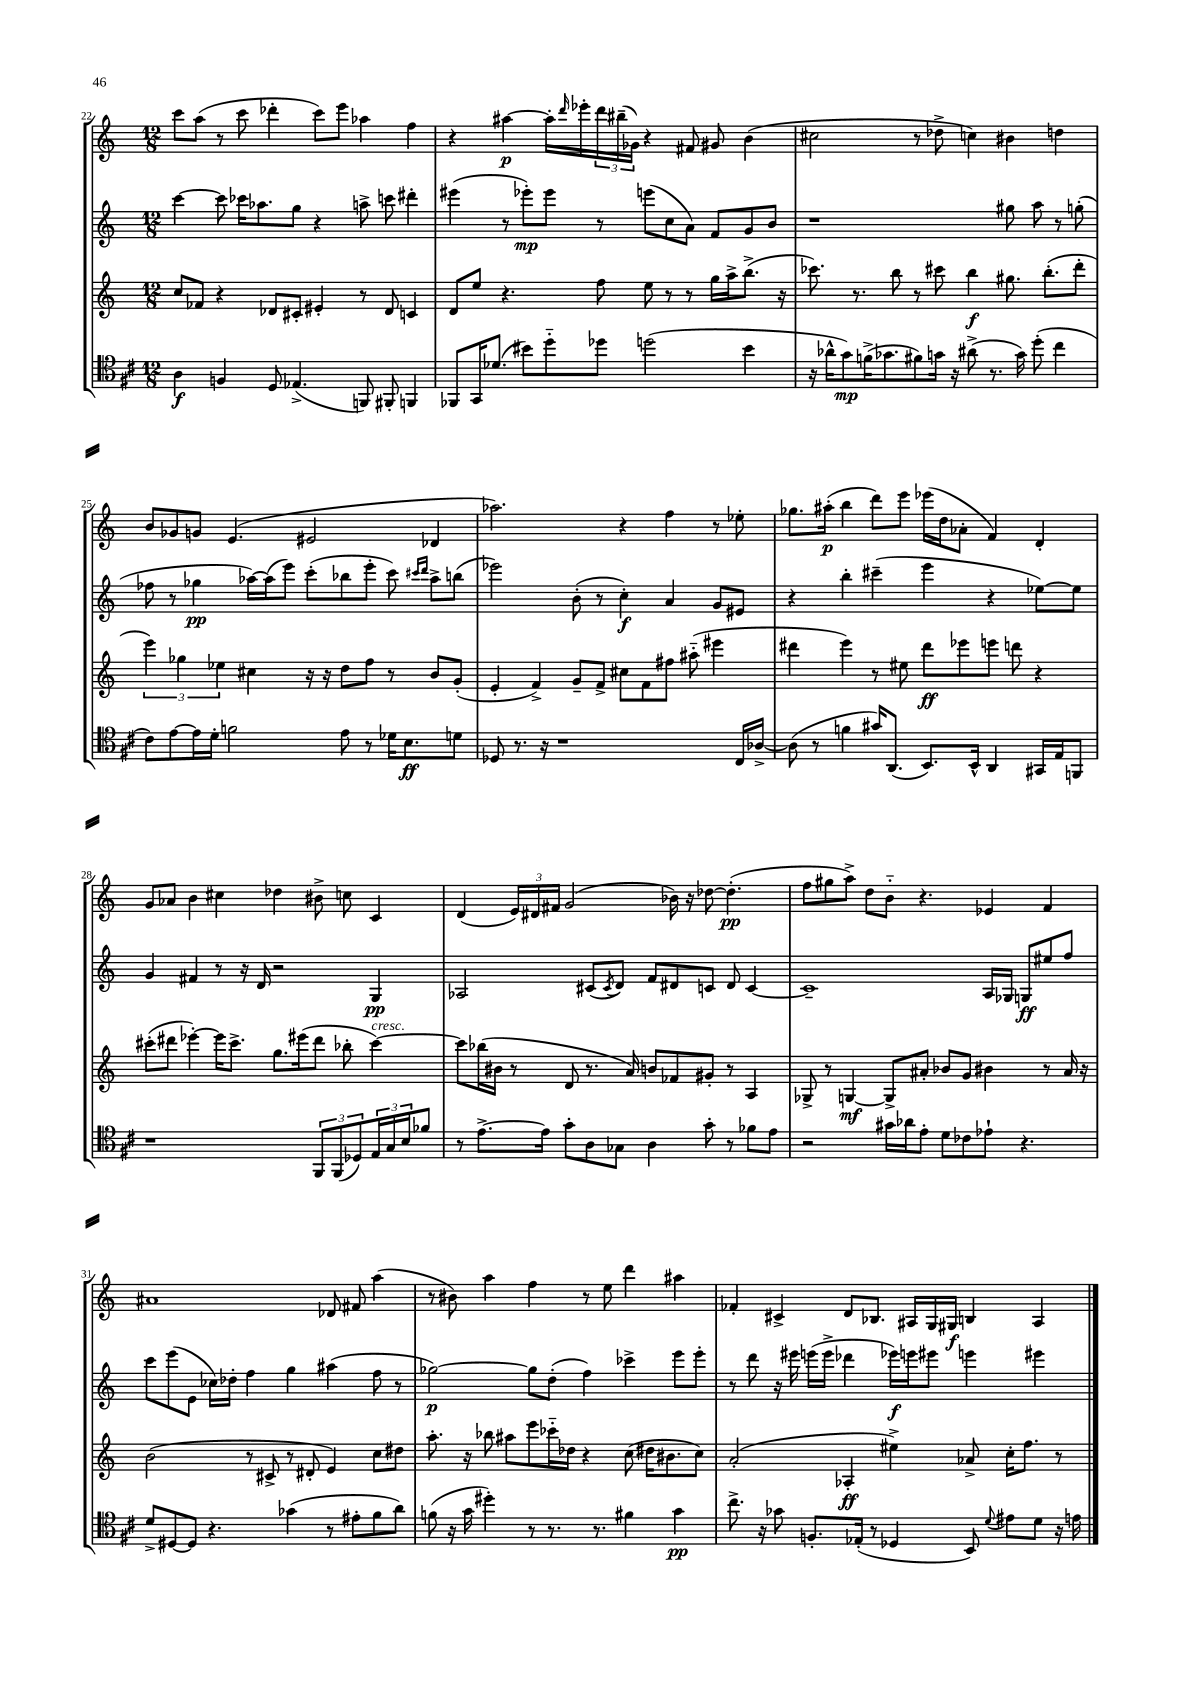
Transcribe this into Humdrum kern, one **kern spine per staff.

**kern	**kern	**kern	**kern
*staff4	*staff3	*staff2	*staff1
*clefC4	*clefG2	*clefG2	*clefG2
*k[f#c#]	*k[]	*k[]	*k[]
*M12/8	*M12/8	*M12/8	*M12/8
4A	8cc	[4ccc	8ccc
.	8f-	.	(8aa
4F	4r	8ccc]	8r
.	.	16ccc-	8ccc
.	.	8.aa-	.
8D	8d-	.	4ddd-'
(4.E-^	8c#'	8gg	.
.	4e#'	4r	8ccc)
.	.	.	8eee
8FF)	8r	8aa^	4aa-
8FF#'	8d-	8ccc	.
4FF	4c	4ddd#'	4ff
=	=	=	=
8FF-	8d	(4eee#	4r
16GG	8ee	.	.
(8.d-	.	.	.
.	4.r	8r	[4aa#
8b#)	.	8eee-')	.
8dd'~	.	8eee-	16aa#']
.	.	.	16qqddd
.	.	.	16eee-'
8dd-	8ff	8r	24ddd
.	.	.	(24bb#~
.	.	.	24g-)
(2dd	8ee	(8eee	4r
.	8r	8cc	.
.	8r	8a)	8f#
.	16gg	8f	8g#
.	16aa^	.	.
4b#	(8.bb^	8g	(4b
.	.	8b	.
.	16r	.	.
=	=	=	=
16r	8.ccc-)	1r	2cc#
16a-^^	.	.	.
8g)	.	.	.
.	8.r	.	.
(16f^	.	.	.
8.g-	.	.	.
.	8bb	.	.
8f#)	8r	.	8r
16g	8ccc#	.	8dd-^
16r	.	.	.
(8a#^	4bb	.	4cc)
8.r	.	.	.
.	8.gg#	8gg#	4b#
16g)	.	.	.
(8dd'	.	8aa	.
.	(8.bb'	.	.
4cc#	.	8r	4dd
.	8ddd'	(8gg'	.
=	=	=	=
8c#)	6eee)	8ff-	8b
[8e	.	8r	8g-
.	6gg-	.	.
16e]	.	4gg-	8g
16d'	.	.	.
.	6ee-	.	.
2f	.	.	(4.e
.	4cc#	[16aa-)	.
.	.	(16aa-]	.
.	.	8eee)	.
.	16r	(8ccc'	2e#
.	16r	.	.
8e	8dd	8bb-	.
8r	8ff	8eee'	.
16d-	8r	8ccc)	.
8.B	.	.	.
.	.	16qqccc#	.
.	.	16qqddd	.
.	8b	8aa-^	4d-
8d	(8g'	(8bb	.
=	=	=	=
8D-	4e'	2eee-)	2.aa-)
8.r	.	.	.
.	4f^)	.	.
16r	.	.	.
1r	.	.	.
.	8g~	(8b'	.
.	8f^	8r	.
.	8cc#	4cc')	4r
.	8f	.	.
.	8ff#	4a	4ff
.	(8aa#'~	.	.
.	4eee#	8g	8r
16C#	.	8e#	8ee-'
[16A-^	.	.	.
=	=	=	=
(8A-]	4ddd#	4r	8.gg-
8r	.	.	.
.	.	.	(16aa#'
4f	4eee)	4bb'	4bb
16g#)	8r	(4ccc#~	8ddd)
(8.AA	.	.	.
.	8ee#	.	8eee
8.BB)	8ddd#	4eee	(16eee-
.	.	.	16dd
.	8eee-	.	8a-'
16BB^^	.	.	.
4AA	8eee	4r	4f)
.	8ddd	.	.
16GG#	4r	[8ee-)	4d'
16E	.	.	.
8FF	.	8ee-]	.
=	=	=	=
1r	(8ccc#'	4g	8g
.	8ddd#	.	8a-
.	[4eee-')	4f#	4b
.	16eee-]	8r	4cc#
.	8.ccc#^	.	.
.	.	16r	.
.	.	16d	.
.	8.gg	2r	4dd-
.	(16eee#	.	.
12FF#	8ddd#	.	8b#^
(12FF#	.	.	.
.	8bb-'	.	8cc
12D-)	.	.	.
24E	[4ccc#)	4G	4c
24G	.	.	.
24B	.	.	.
8f-	.	.	.
=	=	=	=
8r	8ccc#]	2A-	(4d
[8.e^	(16bb-	.	.
.	16b#	.	.
.	8r	.	24e)
.	.	.	24d#
16e]	.	.	.
.	.	.	24f#
8g'	8d	.	(2g
8A	8.r	(8c#	.
.	.	8qc#	.
8G-	.	8d)	.
.	16a)	.	.
4A	8b	8f	.
.	8f-	8d#	16b-)
.	.	.	16r
8g'	8g#'	8c	[8dd-
8r	8r	8d#	(4.dd-']
8f-	4A	[4c	.
8e	.	.	.
=	=	=	=
2r	8G-^	1c~]	8ff
.	8r	.	8gg#
.	[4G	.	8aa^)
.	.	.	8dd
16g#	8G^]	.	8b'~
16a-	.	.	.
8e'	8a#'	.	4.r
8d	8b-	.	.
8c-	8g	.	.
8e-`	4b#	16A	4e-
.	.	16G-	.
4.r	.	8G	.
.	8r	8ee#	4f
.	16a#	8ff	.
.	16r	.	.
=	=	=	=
8d^	(2b	8ccc	1a#
[8D#	.	(8eee	.
8D#]	.	8e	.
4.r	.	16cc-)	.
.	.	16dd-'	.
.	8r	4ff	.
.	8c#^	.	.
(4g-	8r	4gg	.
.	8d#'	.	.
8r	4e)	(4aa#	8d-
8e#'	.	.	8f#
8f#	8cc	8ff	(4aa
8a)	8dd#	8r	.
=	=	=	=
(8f	8.aa'	[2gg-)	8r
16r	.	.	8b#)
16g	16r	.	.
4dd#')	8bb-	.	4aa
.	8aa#	.	.
8r	8eee	8gg-]	4ff
8.r	16ccc-'~	(8dd'	.
.	16dd-	.	.
.	4r	4ff)	8r
8.r	.	.	.
.	.	.	8ee
4f#	(8cc	4ccc-^	4ddd
.	16dd#	.	.
.	8.b#	.	.
4g	.	8eee	4aa#
.	8cc)	8eee'	.
=	=	=	=
8.cc#^	(2a'	8r	4f-'
.	.	8ddd	.
16r	.	.	.
8g-	.	16r	4c#^
.	.	16eee#	.
8.F'	.	(16eee	.
.	.	16eee^	.
.	4A-'	4ddd-	8d
(16E-'	.	.	.
8r	.	.	8.B-
4D-	4ee#^)	16eee-)	.
.	.	16eee	16A#
.	.	8eee#	16G
.	.	.	16G#
8BB)	8a-^	4eee	4B
8qqd	.	.	.
8e#	16cc'	.	.
.	8.ff	.	.
8d	.	4eee#	4A#
16r	8r	.	.
16e	.	.	.
==	==	==	==
*-	*-	*-	*-
